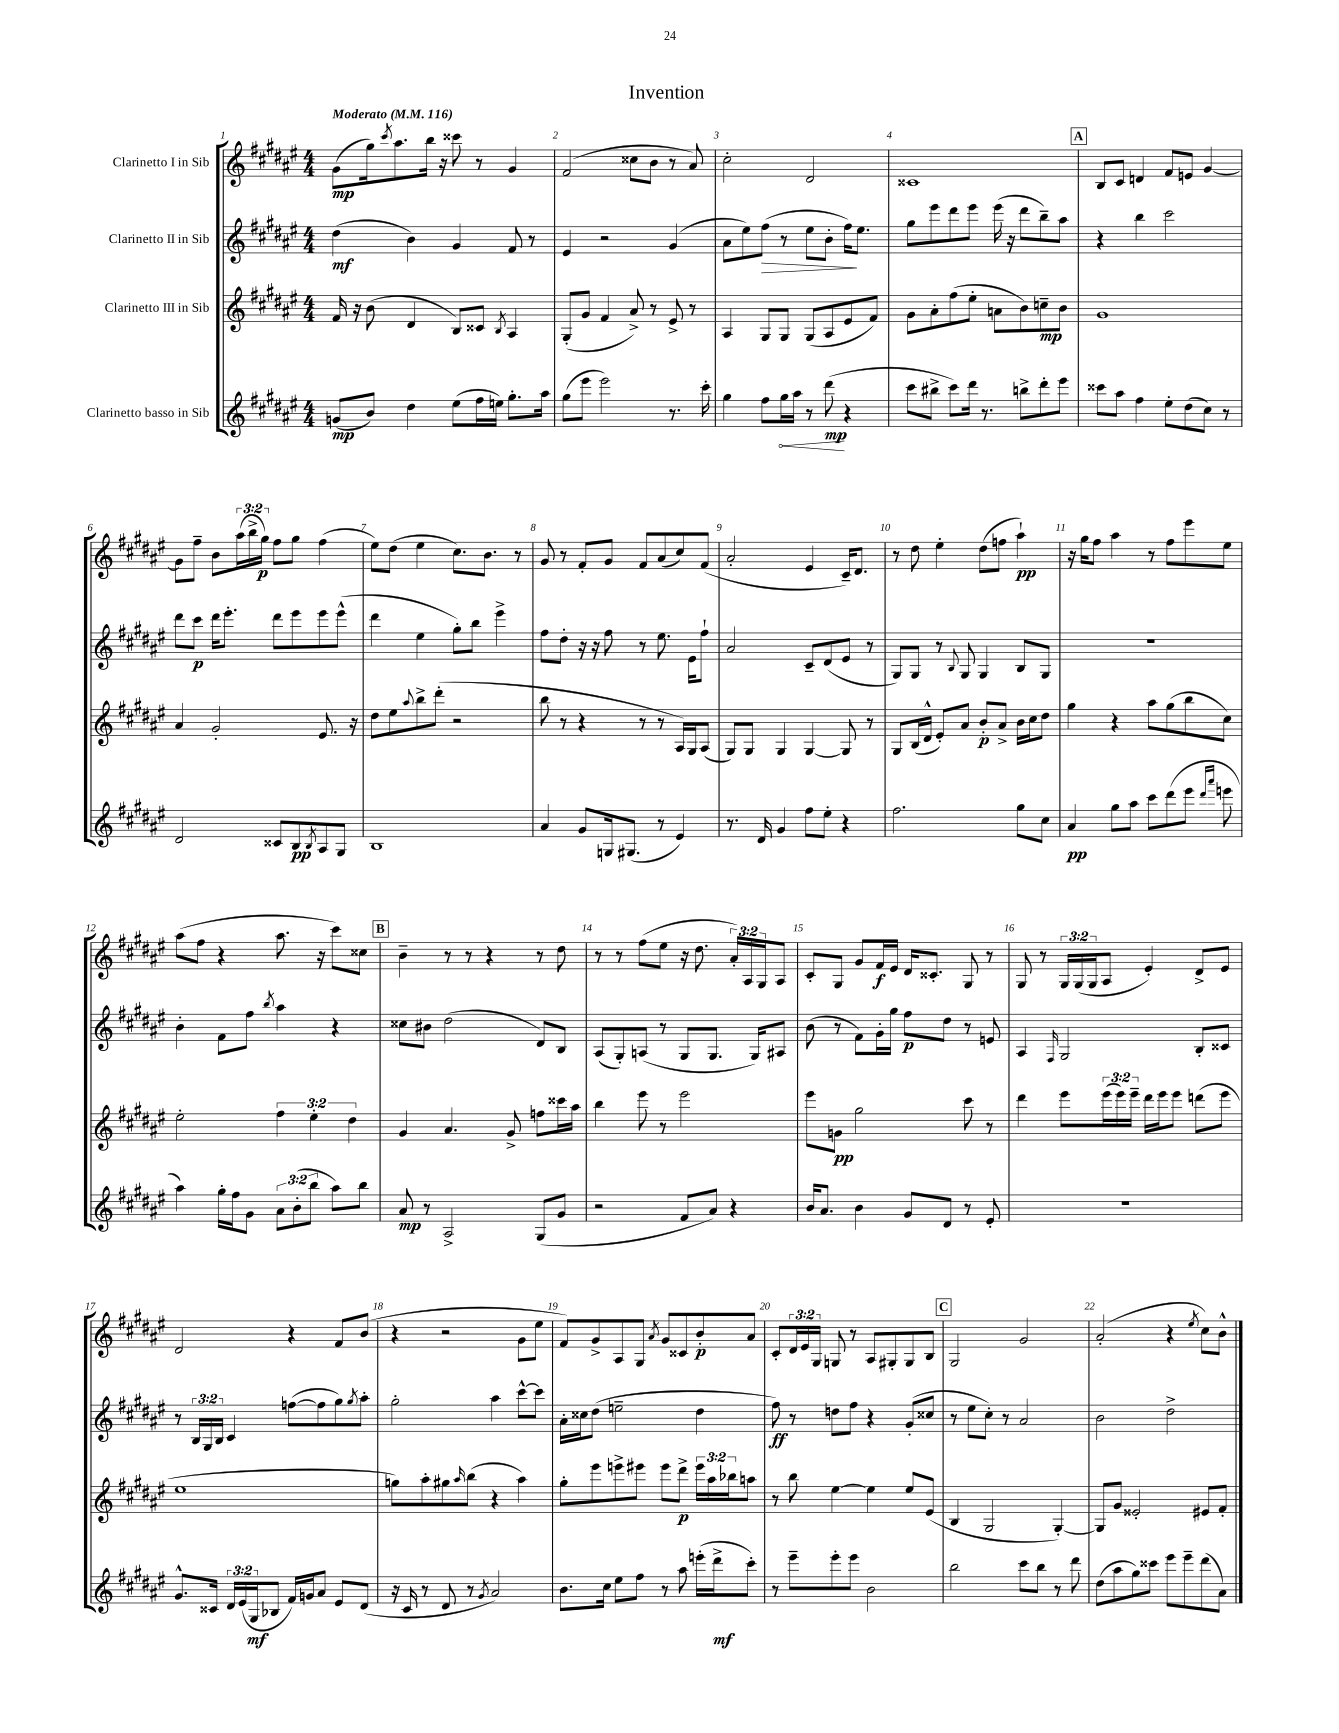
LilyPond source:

\header { title = "Invention" }
<<
\new StaffGroup <<
\new Staff = "s0" \with { instrumentName = "Clarinetto I in Sib" } {
    \clef treble \key fis \major \numericTimeSignature \time 4/4 \override Staff.TupletNumber.text = #tuplet-number::calc-fraction-text \tempo "Moderato" 4 = 116
    gis'8\mp( gis''16) \acciaccatura { cis'''8 } ais''8. b''16 r16 cisis'''8 r8 gis'4 |
    fis'2( cisis''8 b'8 r8 ais'8) |
    cis''2-. dis'2 |
    cisis'1 |
    \mark \markup { \box "A" } b8 cis'8 d'4 fis'8 e'8 gis'4~ |
    gis'8 fis''8-- b'8 \tuplet 3/2 { ais''16( b''16-> gis''16\p) } fis''8 gis''8 fis''4( |
    eis''8) dis''8( eis''4 cis''8.) b'8. r8 |
    gis'8 r8 fis'8-. gis'8 fis'8 ais'8( cis''8) fis'8( |
    ais'2-. eis'4 cis'16--) dis'8. |
    r8 dis''8 eis''4-. dis''8( f''8 ais''4-!\pp) |
    r16 gis''16 fis''8 ais''4 r8 fis''8 eis'''8 eis''8 |
    ais''8( fis''8 r4 ais''8. r16 cis'''8) cisis''8 |
    \mark \markup { \box "B" } b'4-- r8 r8 r4 r8 dis''8 |
    r8 r8 fis''8( eis''8 r16 dis''8. \tuplet 3/2 { ais'16-.) ais16 gis16 } ais8 |
    cis'8-. gis8 gis'8 fis'16\f eis'16 dis'16 cisis'8.-. gis8 r8 |
    gis8 r8 \tuplet 3/2 { gis16 gis16( gis16 } ais8 eis'4-.) dis'8-> eis'8 |
    dis'2 r4 fis'8 b'8( |
    r4 r2 gis'8 eis''8 |
    fis'8) gis'8-> ais8 gis8 \acciaccatura { ais'8 } gis'8 cisis'8 b'8-.\p ais'8 |
    cis'8-. \tuplet 3/2 { dis'16 eis'16 gis16 } g8 r8 ais8 gis8-. gis8 b8 |
    \mark \markup { \box "C" } gis2 gis'2 |
    ais'2-.( r4 \acciaccatura { eis''8 } cis''8) b'8-^ \bar "|." |
}
\new Staff = "s1" \with { instrumentName = "Clarinetto II in Sib" } {
    \clef treble \key fis \major \numericTimeSignature \time 4/4 \override Staff.TupletNumber.text = #tuplet-number::calc-fraction-text
    dis''4\mf( b'4) gis'4 fis'8 r8 |
    eis'4 r2 gis'4( |
    ais'8 eis''8) fis''8\>( r8 eis''8 b'8-. fis''16\!) eis''8. |
    gis''8 eis'''8 dis'''8 eis'''8 eis'''16( r16 dis'''8 b''8--) ais''8 |
    \mark \markup { \box "A" } r4 b''4 cis'''2 |
    dis'''8 cis'''8\p dis'''16 eis'''8.-. dis'''8 eis'''8 eis'''8 eis'''8-^( |
    dis'''4 eis''4 gis''8-.) b''8 eis'''4-> |
    fis''8 dis''8-. r16 r16 fis''8 r8 eis''8. eis'16 fis''8-! |
    ais'2 cis'8-- dis'8( eis'8 r8 |
    gis8) gis8 r8 \appoggiatura { b8 } gis8 gis4 b8 gis8 |
    r1 |
    b'4-. fis'8 fis''8 \acciaccatura { b''8 } ais''4 r4 |
    \mark \markup { \box "B" } cisis''8 bis'8 dis''2( dis'8) b8 |
    ais8( gis8-.) a8( r8 gis8 gis8. gis16) ais8 |
    b'8( r8 fis'8) gis'16-. gis''16 fis''8\p dis''8 r8 e'8 |
    ais4 \grace { fis16 } gis2 b8-. cisis'8 |
    r8 \tuplet 3/2 { b16 gis16 b16 } cis'4 f''8~( f''8 gis''8) \acciaccatura { gis''8 } ais''8-. |
    gis''2-. ais''4 cis'''8~-^ cis'''8 |
    ais'16-. cisis''16 dis''8( e''2-- dis''4 |
    fis''8\ff) r8 d''8 fis''8 r4 gis'8-.( cisis''8 |
    \mark \markup { \box "C" } r8 eis''8 cis''8-.) r8 ais'2 |
    b'2 dis''2-> \bar "|." |
}
\new Staff = "s2" \with { instrumentName = "Clarinetto III in Sib" } {
    \clef treble \key fis \major \numericTimeSignature \time 4/4 \override Staff.TupletNumber.text = #tuplet-number::calc-fraction-text
    fis'16 r16 b'8( dis'4 b8) cisis'8 \acciaccatura { b8 } ais4 |
    gis8-.( gis'8 fis'4 ais'8->) r8 eis'8-> r8 |
    ais4 gis8 gis8 gis8( ais8 eis'8 fis'8) |
    gis'8 ais'8-. fis''8( eis''8-. a'8 b'8) c''8--\mp b'8 |
    \mark \markup { \box "A" } gis'1 |
    ais'4 gis'2-. eis'8. r16 |
    dis''8 eis''8 \appoggiatura { ais''8 } b''8-> dis'''8-.( r2 |
    b''8 r8 r4 r8 r8 ais16) gis16 ais8( |
    gis8) gis8 gis4 gis4~ gis8 r8 |
    gis8 b16( dis'16-^ eis'8-.) ais'8 b'8-.\p ais'8-> b'16 cis''16 dis''8 |
    gis''4 r4 ais''8 gis''8( b''8 cis''8) |
    eis''2-. \tuplet 3/2 { fis''4 eis''4-. dis''4 } |
    \mark \markup { \box "B" } gis'4 ais'4. gis'8-> f''8 cisis'''16 ais''16 |
    b''4 eis'''8 r8 eis'''2 |
    eis'''8 g'8\pp gis''2 cis'''8 r8 |
    dis'''4 eis'''8 \tuplet 3/2 { eis'''16( eis'''16) eis'''16-- } dis'''16 eis'''16 eis'''8 d'''8( eis'''8 |
    eis''1 |
    g''8) ais''8-. gis''8 \grace { ais''16 } b''8( r4 ais''4) |
    gis''8-. eis'''8 e'''8-> eis'''8 eis'''8 dis'''8->\p \tuplet 3/2 { eis'''16 ais''16 bes''16 } a''8 |
    r8 b''8 eis''4~ eis''4 eis''8 eis'8( |
    \mark \markup { \box "C" } b4 gis2 gis4~-.) |
    gis8 gis'8 eisis'2-. eis'8 fis'8-. \bar "|." |
}
\new Staff = "s3" \with { instrumentName = "Clarinetto basso in Sib" } {
    \clef treble \key fis \major \numericTimeSignature \time 4/4 \override Staff.TupletNumber.text = #tuplet-number::calc-fraction-text
    g'8\mp( b'8) dis''4 eis''8( fis''16 e''16) gis''8.-. ais''16 |
    gis''8( eis'''8 eis'''2) r8. cis'''16-. |
    gis''4 fis''8 \once \override Hairpin.circled-tip = ##t gis''16\< ais''16 r8 dis'''8\mp\!( r4 |
    cis'''8 bis''8-> cis'''8) dis'''16 r8. b''8-> dis'''8-. eis'''8 |
    \mark \markup { \box "A" } cisis'''8 ais''8 fis''4 eis''8-. dis''8( cis''8) r8 |
    dis'2 cisis'8 b8\pp \acciaccatura { b8 } ais8 gis8 |
    b1 |
    ais'4 gis'8 g16 gis8.( r8 eis'4) |
    r8. dis'16 gis'4 fis''8 eis''8-. r4 |
    fis''2. gis''8 cis''8 |
    ais'4\pp gis''8 ais''8 cis'''8 dis'''8( eis'''8 \grace { dis'''16 ais'''16 } e'''8 |
    ais''4) gis''16-. fis''16 gis'8 \tuplet 3/2 { ais'8 b'8-.( b''8 } ais''8) b''8 |
    \mark \markup { \box "B" } ais'8\mp r8 ais2-> gis8( gis'8 |
    r2 fis'8 ais'8) r4 |
    b'16 ais'8. b'4 gis'8 dis'8 r8 eis'8-. |
    R1 |
    gis'8.-^ cisis'16 \tuplet 3/2 { dis'16 eis'16( gis16\mf } bes8 fis'16) g'16 ais'8 eis'8 dis'8( |
    r16 cis'16 r8 dis'8 r8 \acciaccatura { gis'8 } ais'2) |
    b'8. cis''16 eis''8 fis''8 r8 ais''8 e'''16-.( dis'''16->\mf cis'''8-.) |
    r8 eis'''8-- eis'''8-. eis'''8 b'2 |
    \mark \markup { \box "C" } b''2 cis'''8 b''8 r8 dis'''8 |
    dis''8( ais''8 gis''8) cisis'''8 eis'''8 eis'''8-- dis'''8( ais'8) \bar "|." |
}
>>
>>
\layout { \context { \Score \override BarNumber.break-visibility = ##(#f #t #t) barNumberVisibility = #all-bar-numbers-visible } }
